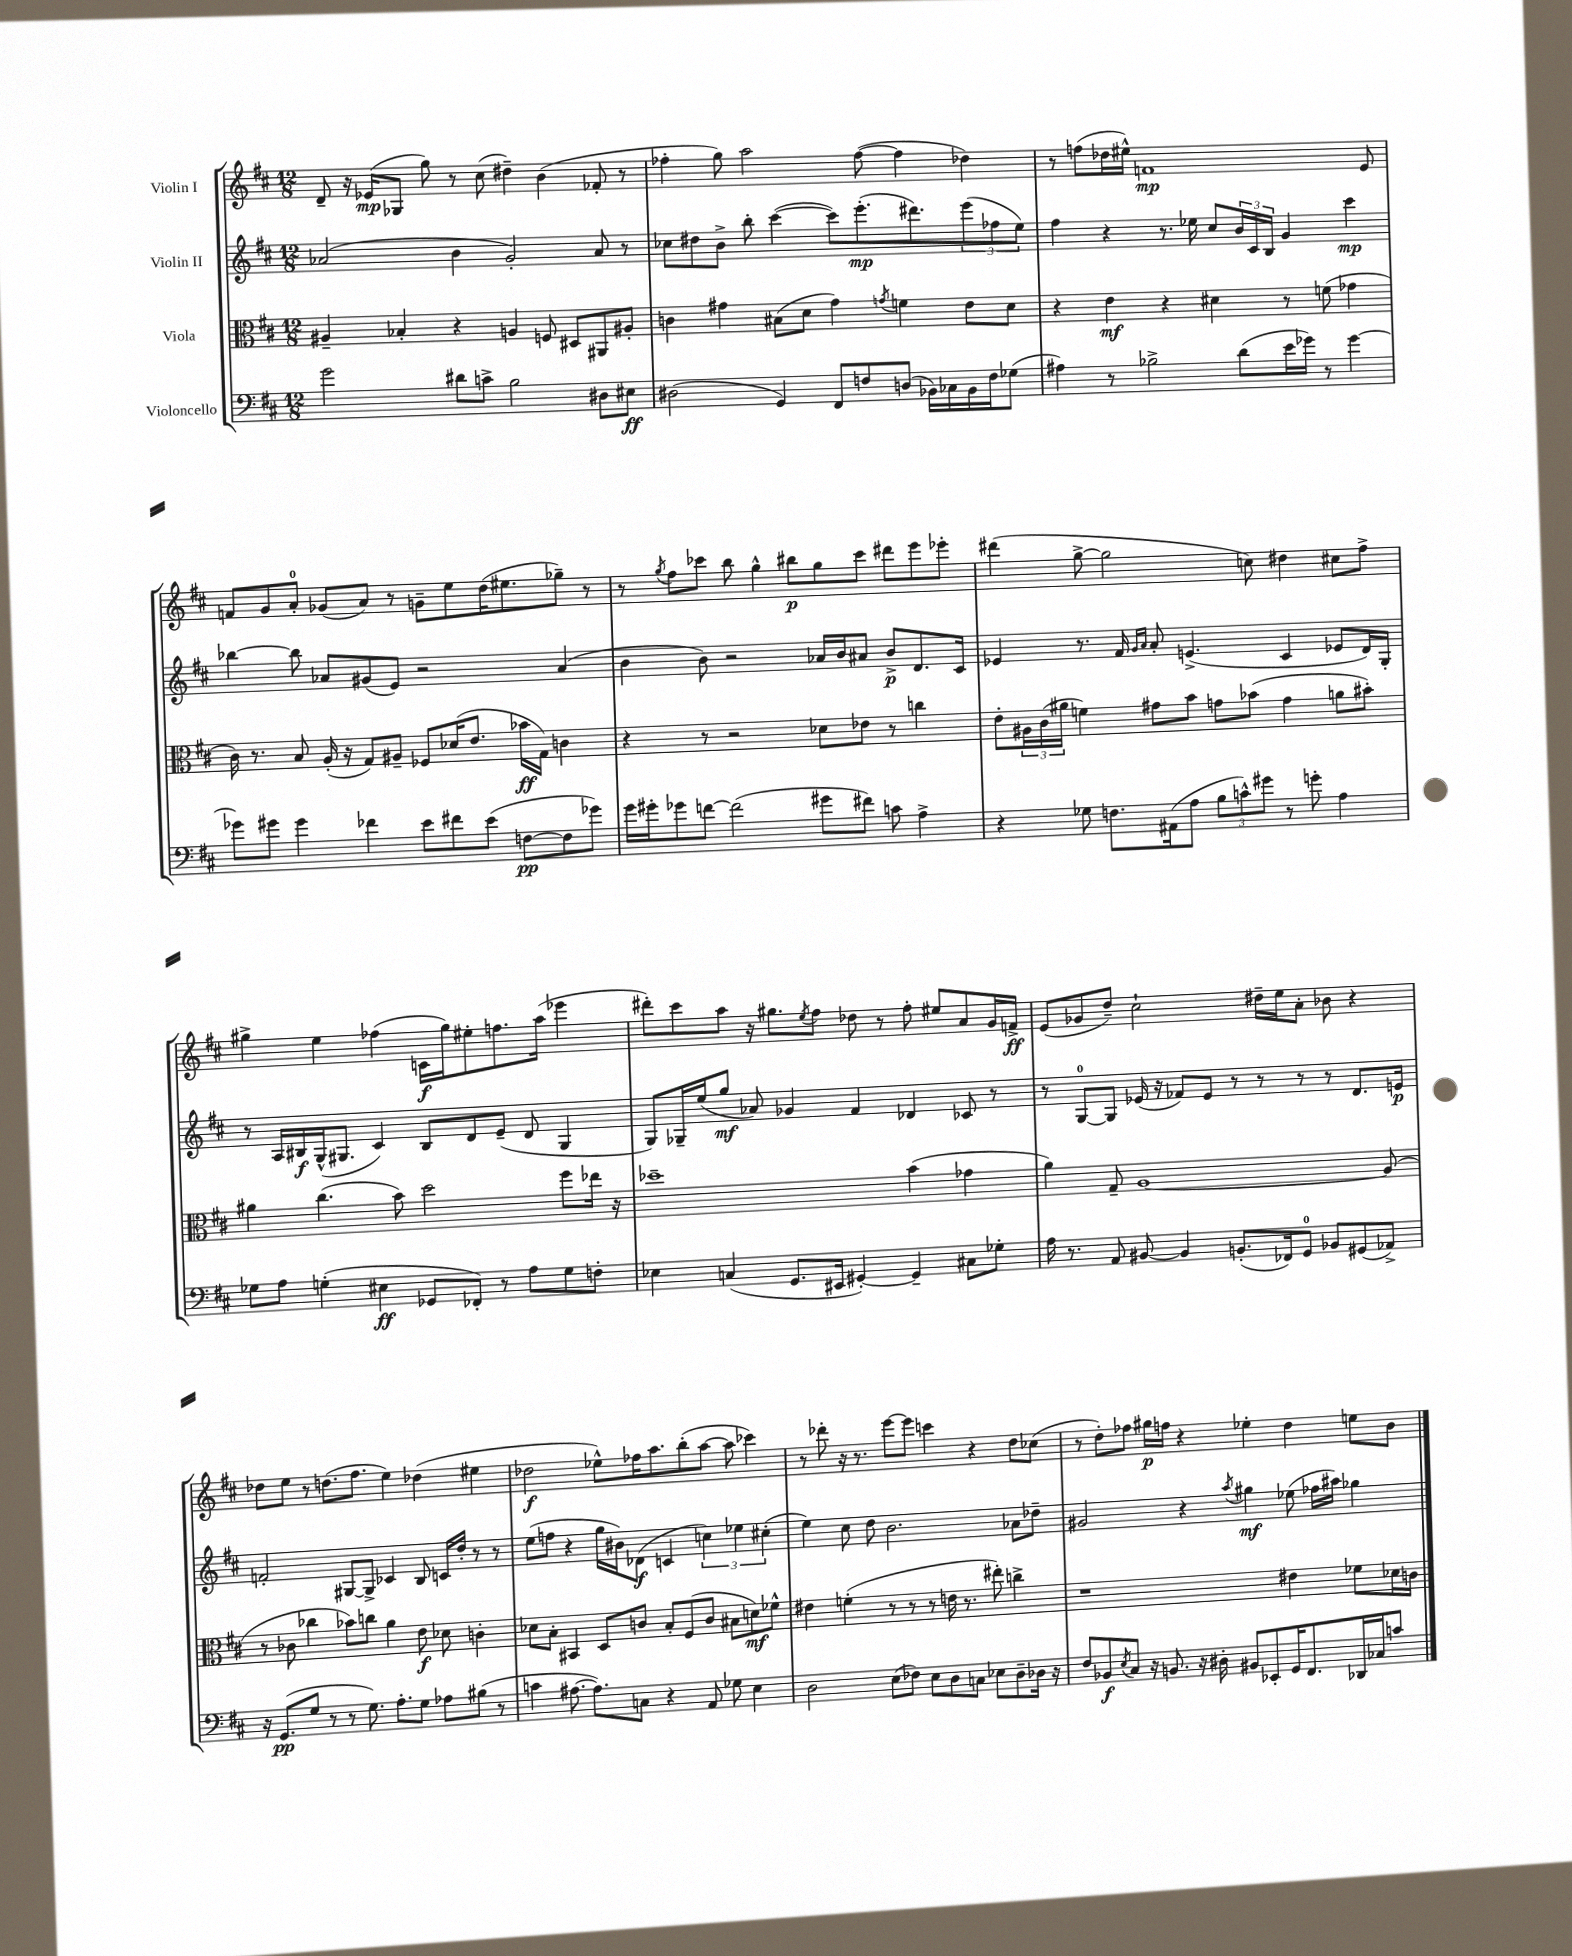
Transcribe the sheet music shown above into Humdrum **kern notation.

**kern	**kern	**kern	**kern
*staff4	*staff3	*staff2	*staff1
*clefF4	*clefC3	*clefG2	*clefG2
*k[f#c#]	*k[f#c#]	*k[f#c#]	*k[f#c#]
*M12/8	*M12/8	*M12/8	*M12/8
2g	4A#~	(2a-	8d~
.	.	.	16r
.	.	.	(16e-
.	4B-'	.	8G-
.	.	.	8gg)
8d#	4r	4b	8r
8c^	.	.	(8cc#
2B	4A	2g')	4dd#~)
.	8F	.	(4b
.	8D#	.	.
8D#	8AA#	8a-	8f-'
8E#	8A#'	8r	8r
=	=	=	=
(2D#	4c	8cc-	4ff-'
.	.	8dd#	.
.	4g#	8b^	8gg)
.	.	8bb'	2aa
4GG)	(8B#	([4ccc#	.
.	8d	.	.
8FF#	4g#)	8ccc#])	.
8F	.	(8.eee'	([8ff-
.	8qg	.	.
(8D	4f	.	4ff-]
.	.	8.ddd#)	.
16BB-)	.	.	.
16C-	.	.	.
16BB-	8e	(12eee	4dd-)
16F	.	.	.
.	.	12ff-	.
(8G-	8d	.	.
.	.	12ee)	.
=	=	=	=
4A#)	4r	4ff#	8r
.	.	.	(8ff
8r	4e	4r	16dd-
.	.	.	16ee#^^)
2B-^	.	.	1f
.	4r	8.r	.
.	.	16ee-	.
.	4d#	8cc#	.
(8d	.	24b	.
.	.	24c#	.
.	.	24B	.
16e	8r	4g	.
16g-)	.	.	.
8r	(8f	.	.
[4g-	4g-	4ccc#	.
.	.	.	8e
=	=	=	=
8g-]	16c#)	[4bb-	8f
.	8.r	.	.
8g#	.	.	8g
4g#	8B	8bb-]	8a'
.	(16A'	8a-	(8g-
.	16r	.	.
4f-	8G)	(8g#	8a)
.	8A#~	8e)	8r
8e	8F-	2r	8g~
8f#	(16d-	.	8ee
.	8.e	.	.
(8e	.	.	(16dd
.	.	.	8.ee#
[8F	16b-	.	.
.	16G)	.	.
8F]	4c	(4a-	8gg-~)
8g-)	.	.	8r
=	=	=	=
16g	4r	4b	8r
16g#'	.	.	.
.	.	.	8qgg
8g-	.	.	8ff#
[8f	8r	8b)	8ccc-
(2f]	2r	2r	8bb
.	.	.	4gg^^
.	.	.	8bb#
8g#	8d-	16a-	8gg
.	.	16b	.
8f#)	8e-	8a#	8ccc-
8c	8r	8b^	8ddd#
4A^	4cc	8.d	8eee
.	.	.	8eee-'
.	.	16c#	.
=	=	=	=
4r	8e'	4e-	(4ddd#
.	24A#	.	.
.	(24c#	.	.
.	24a#	.	.
8G-	4f)	8.r	[8gg^
8.F	.	.	2gg]
.	.	16f#	.
.	.	16qqg	.
.	.	16qqa	.
.	8g#	8a'	.
(16AA#	.	.	.
8A	8b	(4.e^	.
12B	8g	.	.
12c^^)	.	.	.
.	(8b-	.	8cc)
12g#	.	.	.
8r	4g	4c#	4dd#
8g'	.	.	.
4A	8a	8e-	8cc#
.	8b#')	16d)	8ff#^
.	.	16G'	.
=	=	=	=
8G-	4a#	8r	4gg#^
8A	.	16A	.
.	.	16B#	.
(4G'	(4.cc#	(16G^^	4ee
.	.	8.G#	.
4E#	.	4c#)	(4ff-
.	8b)	.	.
8GG-	2dd	8B#	16c
.	.	.	16gg#)
8FF-')	.	8d	8ee#'
8r	.	(8e~	8.ff
8A	.	8d	.
.	.	.	(16aa
8G	8ff#	4G#	4eee-
8F'	16ee-	.	.
.	16r	.	.
=	=	=	=
4E-	1dd-~	8G)	8ddd#')
.	.	16G-~	8ccc#
.	.	(16ee	.
(4C	.	8gg	8aa
.	.	8a-)	16r
.	.	.	8.gg#
8.GG	.	4g-	.
.	.	.	8qee
.	.	.	8ff#
16EE#	.	.	.
[4GG#')	.	4f#	8dd-
.	.	.	8r
4GG#~]	(4b	4d-	8ff#'
.	.	.	8ee#
8C#	4g-	8c-	8a
8G-'	.	8r	16g
.	.	.	16f^
=	=	=	=
16A	4a)	8r	(8e
8.r	.	.	.
.	.	[8G	8g-
8AA	8G~	8G]	8dd~)
[8BB#	[1A	(16e-	2cc#`
.	.	16r	.
4BB#]	.	8f-)	.
.	.	8e-	.
(8.BB'	.	8r	.
.	.	8r	16dd#~
16FF-)	.	.	16ee
8GG	.	8r	8a'
8BB-	.	8r	8b-
(8GG#	.	8.d	4r
8AA-^)	(8A]	.	.
.	.	16e	.
=	=	=	=
16r	8r	2f'	8dd-
(8.GG	.	.	.
.	8c-	.	8ee
8G	4cc-	.	8r
8r	.	.	(8.dd
8r	8b-)	[8G#	.
.	.	.	8.ff#
8.G)	8cc	8G#^]	.
.	4a	4c-	4ee)
8.A'	.	.	.
8G	8e	8B	(4dd-
8A-	8d-	16c	.
.	.	16dd'	.
(8B#	4c'	8r	4ee#
8r	.	8r	.
=	=	=	=
4c	8d-	(8ee	2dd-
.	8B'	8ff	.
[8.A#	4BB#	4r	.
8.A#])	.	.	.
.	8D	16gg	8ee-^^)
.	.	16b#)	.
8C	8c	(8d-	16ff-
.	.	.	8.aa
4r	8B'	4c	.
.	(8F#	.	(8bb'
8AA	8c	6cc)	[8aa
8G-	8B#	.	8aa]
.	.	6ee-	.
4E	8d)	.	4ccc-)
.	.	(6cc#'	.
.	8f-^^	.	.
=	=	=	=
2D	4e#	4ee)	8r
.	.	.	8ddd-'
.	(4f'	8cc#	16r
.	.	.	8.r
.	.	8dd	.
(8E	8r	2.b	[8eee
8F-)	8r	.	8eee]
8E	8r	.	4ccc
8D	16e	.	.
.	8.r	.	.
8C	.	.	4r
8E-	8ee#')	.	.
8D~	4cc^	8a-	8dd
16D-	.	8dd-~	(8cc-
16r	.	.	.
=	=	=	=
8F#	1r	2g#	8r
8BB-	.	.	8dd')
8qE	.	.	.
8C#	.	.	8ff-
16r	.	.	16gg#
8.BB	.	.	16ff
.	.	4r	4r
16r	.	.	.
16D#'	.	.	.
.	.	8qaa	.
8BB#	.	4gg#	4ee-'
8EE-'	.	.	.
16GG	4e#	(8ee-	4dd
8.FF#	.	.	.
.	.	16ff-	.
.	.	16aa#)	.
16DD-	8f-	4gg-	8ee
16C-	.	.	.
8c	16d-	.	8b
.	16c	.	.
==	==	==	==
*-	*-	*-	*-
